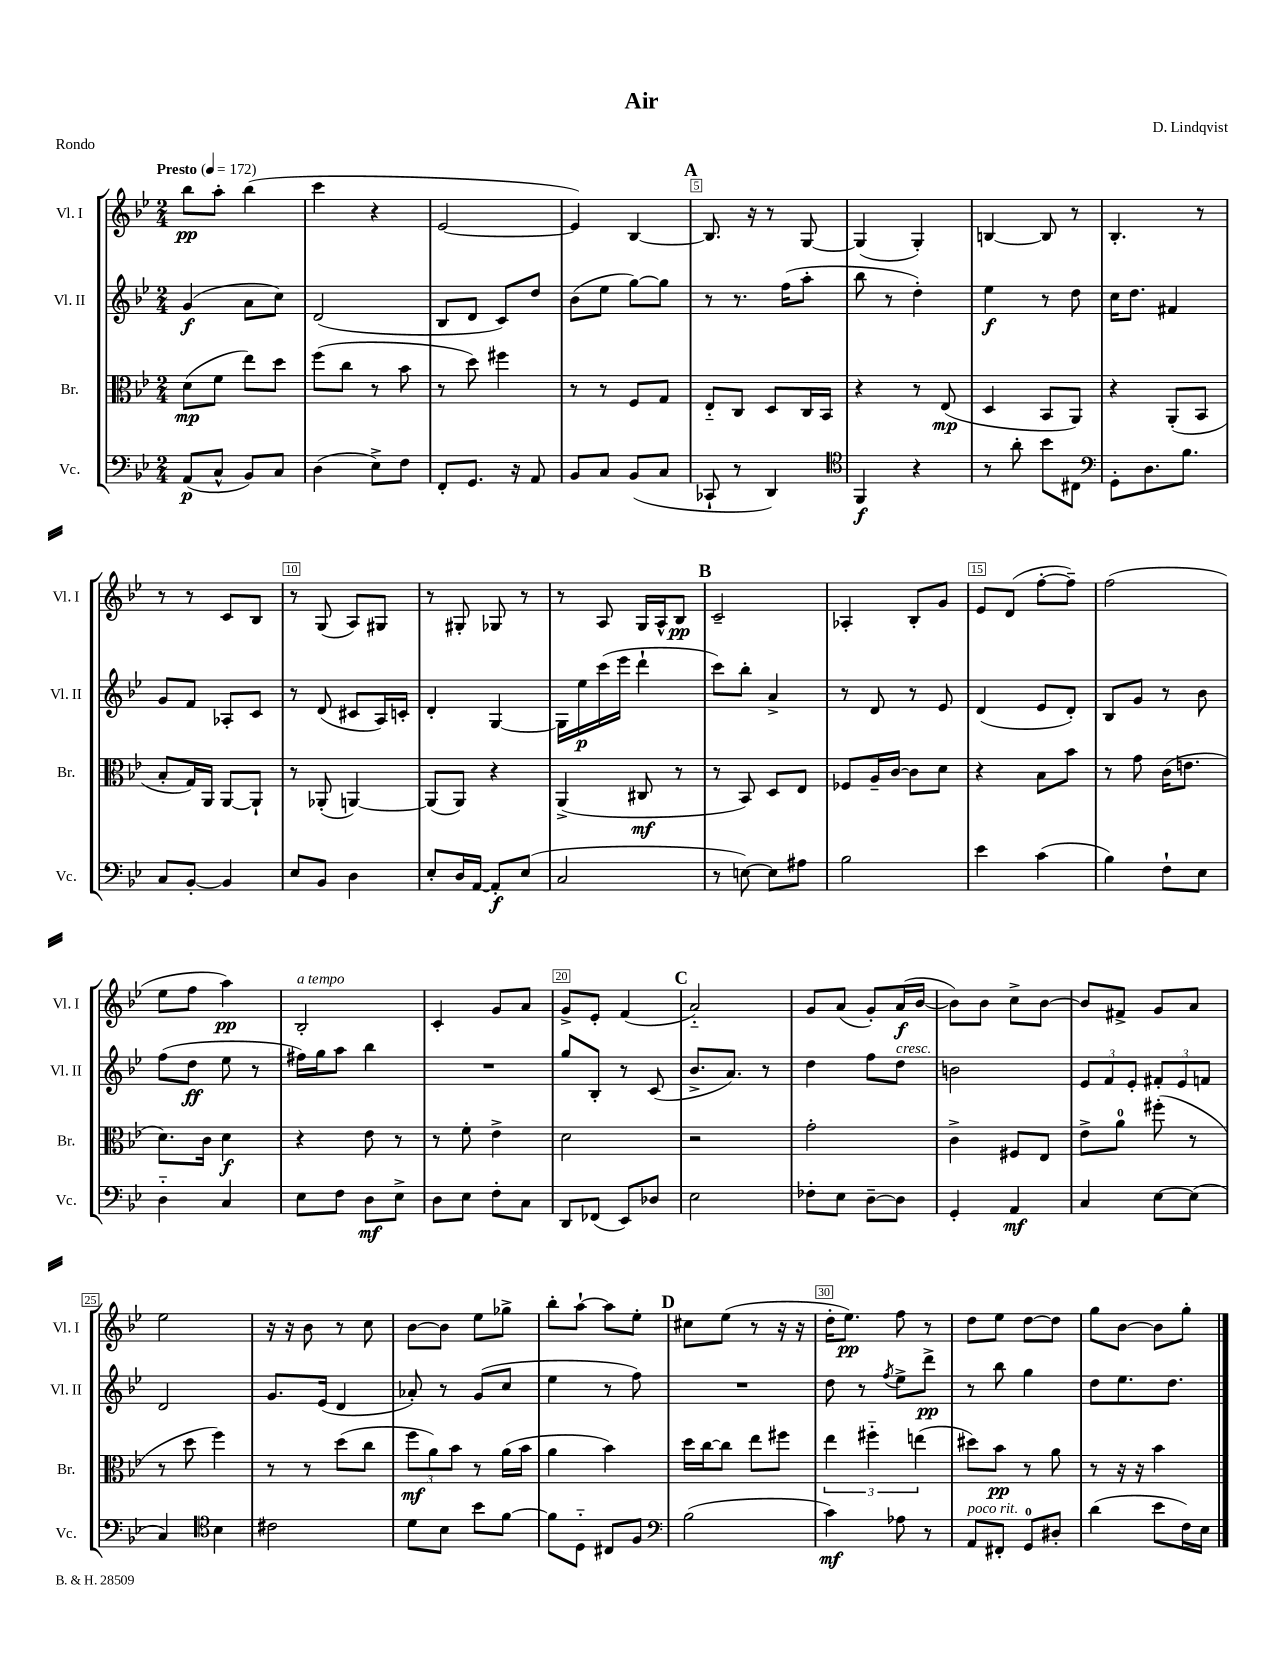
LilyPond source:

\header { title = "Air" composer = "D. Lindqvist" piece = "Rondo" }
<<
\new StaffGroup <<
\new Staff = "s0" \with { instrumentName = "Vl. I" shortInstrumentName = "Vl. I" } {
    \clef treble \key bes \major \numericTimeSignature \time 2/4 \tempo "Presto" 4 = 172
    bes''8\pp a''8-. bes''4( |
    c'''4 r4 |
    ees'2~ |
    ees'4) bes4~ |
    \mark \markup { \bold "A" } bes8. r16 r8 g8~ |
    g4( g4-.) |
    b4~ b8 r8 |
    bes4.-. r8 |
    r8 r8 c'8 bes8 |
    r8 g8( a8) gis8 |
    r8 gis8-. ges8 r8 |
    r8 a8 g16 a16-^ bes8\pp |
    \mark \markup { \bold "B" } c'2-- |
    aes4-. bes8-. g'8 |
    ees'8 d'8( f''8~-. f''8--) |
    f''2( |
    ees''8 f''8 a''4\pp) |
    bes2-.^\markup { \italic "a tempo" } |
    c'4-. g'8 a'8 |
    g'8-> ees'8-. f'4( |
    \mark \markup { \bold "C" } a'2-_) |
    g'8 a'8( g'8-.) a'16\f( bes'16~ |
    bes'8) bes'8 c''8-> bes'8~ |
    bes'8 fis'8-> g'8 a'8 |
    ees''2 |
    r16 r16 bes'8 r8 c''8 |
    bes'8~ bes'8 ees''8 ges''8-> |
    bes''8-. a''8~-! a''8 ees''8-. |
    \mark \markup { \bold "D" } cis''8 ees''8( r8 r16 r16 |
    d''16-. ees''8.\pp) f''8 r8 |
    d''8 ees''8 d''8~ d''8 |
    g''8 bes'8~ bes'8 g''8-. \bar "|." |
}
\new Staff = "s1" \with { instrumentName = "Vl. II" shortInstrumentName = "Vl. II" } {
    \clef treble \key bes \major \numericTimeSignature \time 2/4
    g'4\f( a'8 c''8) |
    d'2( |
    bes8 d'8 c'8) d''8 |
    bes'8( ees''8 g''8~) g''8 |
    \mark \markup { \bold "A" } r8 r8. f''16( a''8-. |
    bes''8 r8 d''4-.) |
    ees''4\f r8 d''8 |
    c''16 d''8. fis'4 |
    g'8 f'8 aes8-. c'8 |
    r8 d'8( cis'8 a16) c'16-. |
    d'4-. g4~ |
    g16 ees''16\p c'''16( ees'''16 d'''4-! |
    \mark \markup { \bold "B" } c'''8) bes''8-. a'4-> |
    r8 d'8 r8 ees'8 |
    d'4( ees'8 d'8-.) |
    bes8 g'8 r8 bes'8 |
    f''8( d''8\ff ees''8 r8 |
    fis''16) g''16 a''8 bes''4 |
    R2 |
    g''8 bes8-. r8 c'8( |
    \mark \markup { \bold "C" } bes'8.-> a'8.) r8 |
    d''4 f''8 d''8^\markup { \italic "cresc." } |
    b'2 |
    \tuplet 3/2 { ees'8 f'8 ees'8-. } \tuplet 3/2 { fis'8-. ees'8 f'8 } |
    d'2 |
    g'8. ees'16( d'4 |
    aes'8-.) r8 g'8( c''8 |
    ees''4 r8 f''8) |
    \mark \markup { \bold "D" } R2 |
    d''8 r8 \acciaccatura { f''8 } ees''8-> d'''8->\pp |
    r8 bes''8 g''4 |
    d''8 ees''8. d''8. \bar "|." |
}
\new Staff = "s2" \with { instrumentName = "Br." shortInstrumentName = "Br." } {
    \clef alto \key bes \major \numericTimeSignature \time 2/4
    d'8\mp( f'8 ees''8) d''8 |
    f''8( c''8 r8 bes'8 |
    r8 d''8) fis''4 |
    r8 r8 f8 g8 |
    \mark \markup { \bold "A" } ees8-_ c8 d8 c16 bes,16 |
    r4 r8 ees8\mp( |
    d4 bes,8 a,8) |
    r4 a,8-.( bes,8 |
    bes8-. g16) a,16 a,8~ a,8-! |
    r8 aes,8-.( a,4~) |
    a,8( a,8) r4 |
    a,4->( cis8\mf r8 |
    \mark \markup { \bold "B" } r8 bes,8) d8 ees8 |
    fes8 a16-- c'16~ c'8 d'8 |
    r4 bes8 bes'8 |
    r8 g'8 c'16( e'8. |
    d'8.) c'16 d'4\f |
    r4 ees'8 r8 |
    r8 f'8-. ees'4-> |
    d'2 |
    \mark \markup { \bold "C" } r2 |
    g'2-. |
    c'4-> fis8 ees8 |
    ees'8-> a'8-0 fis''8-.( r8 |
    r8 d''8 f''4) |
    r8 r8 d''8( c''8 |
    \tuplet 3/2 { f''8\mf a'8) bes'8 } r8 a'16( bes'16 |
    a'4 bes'4) |
    \mark \markup { \bold "D" } d''16 c''16~ c''8 ees''8 fis''8 |
    \tuplet 3/2 { ees''4 fis''4-_ e''4( } |
    dis''8) bes'8\pp r8 a'8 |
    r8 r16 r16 bes'4 \bar "|." |
}
\new Staff = "s3" \with { instrumentName = "Vc." shortInstrumentName = "Vc." } {
    \clef bass \key bes \major \numericTimeSignature \time 2/4
    a,8\p( c8-^ bes,8) c8 |
    d4( ees8->) f8 |
    f,8-. g,8. r16 a,8 |
    bes,8 c8 bes,8( c8 |
    \mark \markup { \bold "A" } ces,8-! r8 d,4) |
    \clef tenor f,4\f r4 |
    r8 a'8-. bes'8 cis8 |
    \clef bass g,8-. d8. bes8. |
    c8 bes,8~-. bes,4 |
    ees8 bes,8 d4 |
    ees8-. d16 a,16~ a,8-.\f ees8( |
    c2 |
    \mark \markup { \bold "B" } r8 e8~) e8 ais8 |
    bes2 |
    ees'4 c'4( |
    bes4) f8-! ees8 |
    d4-_ c4 |
    ees8 f8 d8\mf ees8-> |
    d8 ees8 f8-. c8 |
    d,8 fes,8( ees,8) des8 |
    \mark \markup { \bold "C" } ees2 |
    fes8-. ees8 d8~-- d8 |
    g,4-. a,4\mf |
    c4 ees8~ ees8( |
    c4) \clef tenor bes4 |
    cis'2 |
    d'8 bes8 bes'8 f'8~ |
    f'8 d8-_ cis8 f8 |
    \mark \markup { \bold "D" } \clef bass bes2( |
    c'4\mf) aes8 r8 |
    a,8^\markup { \italic "poco rit." } fis,8-. g,8-0 dis8-. |
    d'4( ees'8 f16) ees16 \bar "|." |
}
>>
>>
\layout { \context { \Score \override BarNumber.break-visibility = ##(#f #t #t) barNumberVisibility = #(every-nth-bar-number-visible 5) \override BarNumber.stencil = #(make-stencil-boxer 0.1 0.3 ly:text-interface::print) } }
